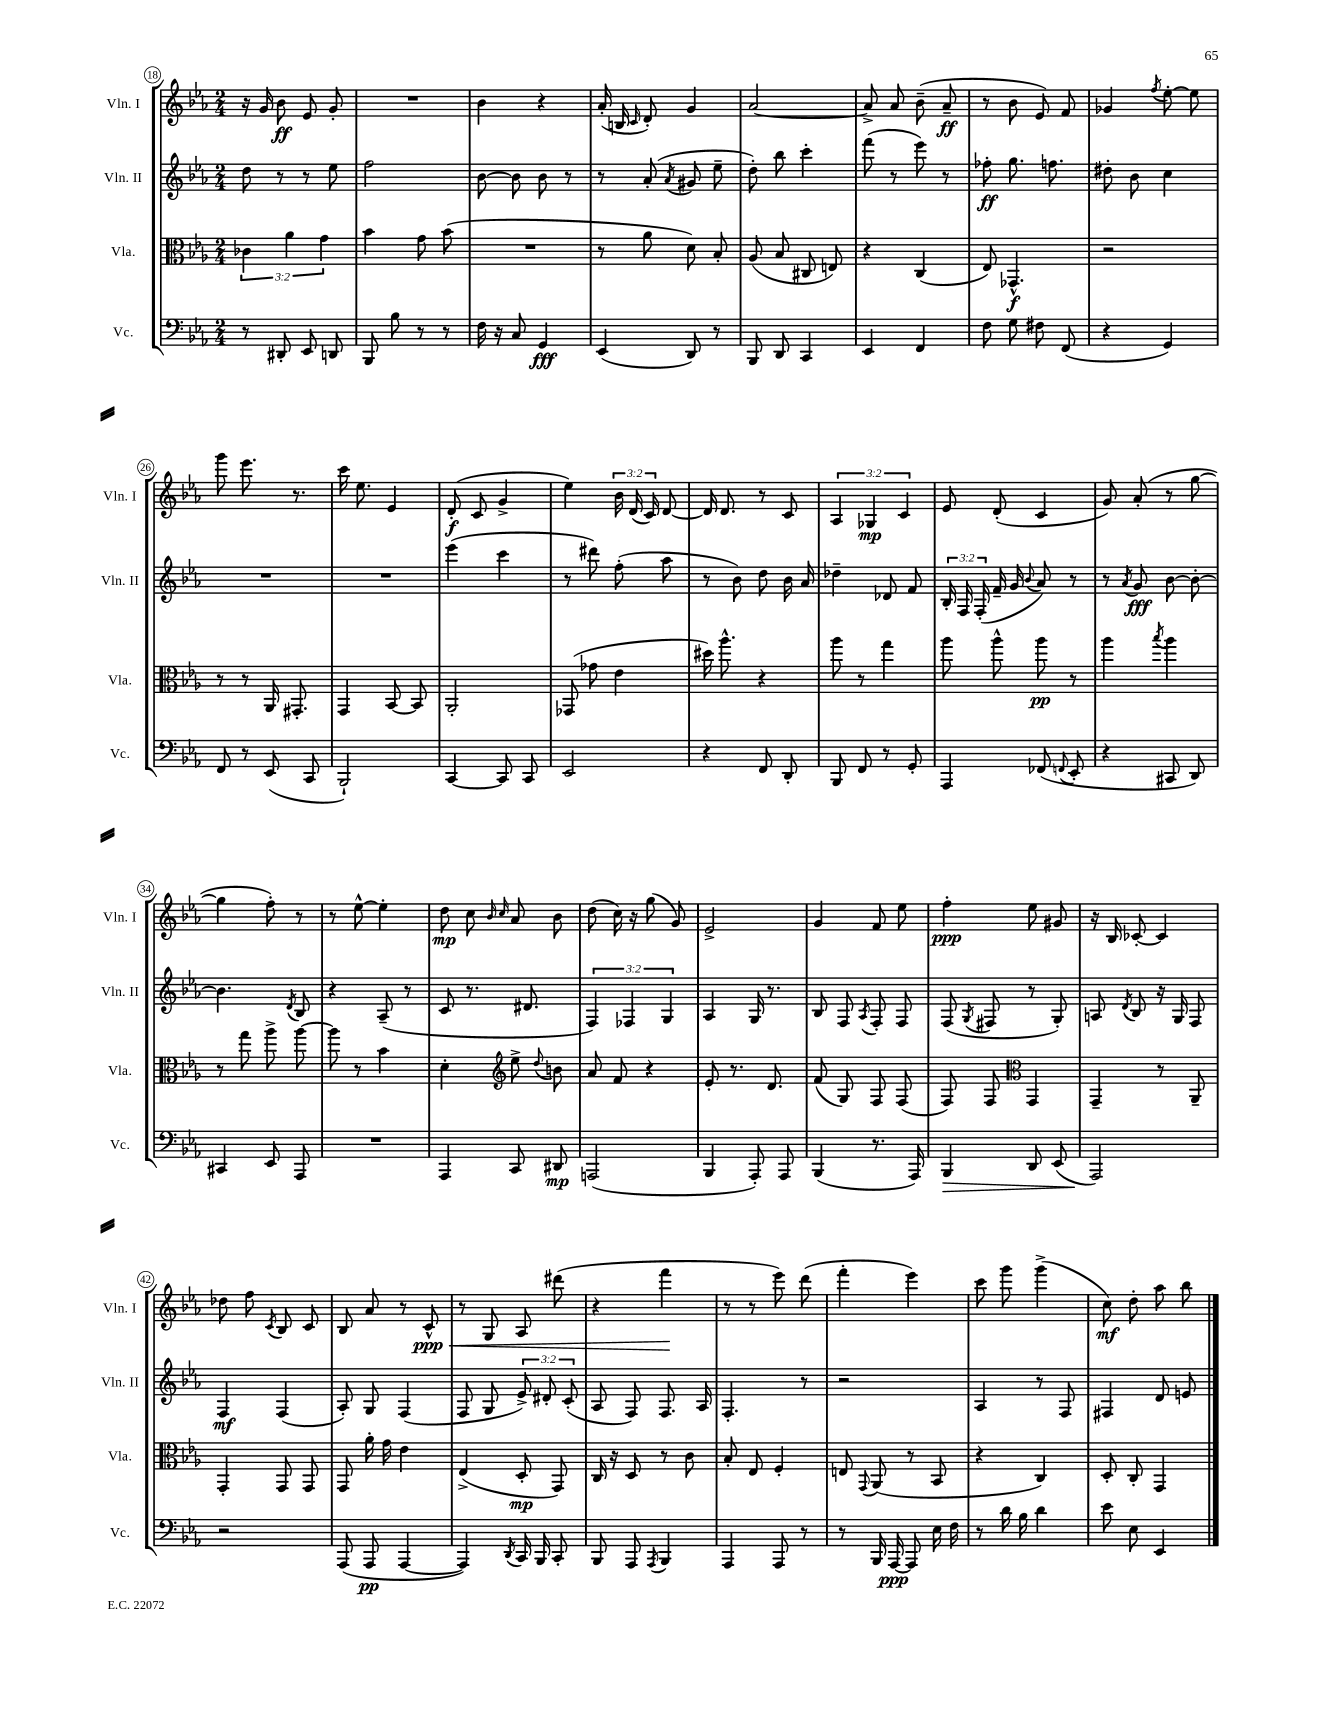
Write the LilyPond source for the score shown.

<<
\new StaffGroup <<
\new Staff = "s0" \with { instrumentName = "Vln. I" shortInstrumentName = "Vln. I" } {
    \clef treble \key ees \major \numericTimeSignature \time 2/4 \override Staff.TupletNumber.text = #tuplet-number::calc-fraction-text
    \autoBeamOff r16 g'16 bes'8\ff ees'8 g'8-. |
    R2 |
    bes'4 r4 |
    aes'16-.( b16 \grace { c'16 } d'8-.) g'4 |
    aes'2~ |
    aes'8-> aes'8 bes'8--( aes'8--\ff |
    r8 bes'8 ees'8) f'8 |
    ges'4 \acciaccatura { f''8 } ees''8~-. ees''8 |
    g'''8 ees'''8. r8. |
    c'''16 ees''8. ees'4 |
    d'8-.\f( c'8 g'4-> |
    ees''4) \tuplet 3/2 { bes'16 d'16( c'16) } d'8~ |
    d'16 d'8. r8 c'8 |
    \tuplet 3/2 { aes4 ges4\mp c'4 } |
    ees'8 d'8-.( c'4 |
    g'8) aes'8-.( r8 g''8~ |
    g''4 f''8-.) r8 |
    r8 ees''8~-^ ees''4-. |
    d''8\mp c''8 \grace { bes'16 c''16 } aes'8 bes'8 |
    d''8( c''16) r16 g''8( g'8) |
    ees'2-> |
    g'4 f'8 ees''8 |
    f''4-.\ppp ees''8 gis'8 |
    r16 bes16 ces'8~-. ces'4 |
    des''8 f''8 \acciaccatura { c'8 } bes8 c'8 |
    bes8 aes'8 r8 c'8-^\ppp\< |
    r8 g8 aes8 dis'''8( |
    r4 f'''4\! |
    r8 r8 ees'''8) d'''8( |
    f'''4-. ees'''4) |
    c'''8 g'''8 g'''4->( |
    c''8\mf) d''8-. aes''8 bes''8 \bar "|." |
}
\new Staff = "s1" \with { instrumentName = "Vln. II" shortInstrumentName = "Vln. II" } {
    \clef treble \key ees \major \numericTimeSignature \time 2/4 \override Staff.TupletNumber.text = #tuplet-number::calc-fraction-text
    \autoBeamOff d''8 r8 r8 ees''8 |
    f''2 |
    bes'8~ bes'8 bes'8 r8 |
    r8 aes'8-.( \acciaccatura { aes'8 } gis'8 ees''8-- |
    d''8-.) bes''8 c'''4-. |
    f'''8( r8 ees'''8) r8 |
    fes''8-.\ff g''8. f''8. |
    dis''8-. bes'8 c''4 |
    R2 |
    R2 |
    ees'''4( c'''4 |
    r8 dis'''8) f''8-.( aes''8 |
    r8 bes'8) d''8 bes'16 aes'16 |
    des''4-- des'8 f'8 |
    \tuplet 3/2 { bes16-. f16 f16-.( } f'16-- g'16 \appoggiatura { bes'8 } aes'8) r8 |
    r8 \acciaccatura { aes'8 } g'8\fff bes'8~ bes'8~-. |
    bes'4. \acciaccatura { d'8 } bes8 |
    r4 aes8--( r8 |
    c'8 r8. dis'8. |
    \tuplet 3/2 { f4) fes4 g4 } |
    aes4 g16 r8. |
    bes8 f8 \acciaccatura { aes8 } f8-. f8 |
    f8( \acciaccatura { g8 } fis8 r8 g8-.) |
    a8 \acciaccatura { d'8 } bes8 r16 g16 f8 |
    f4\mf f4( |
    aes8-.) g8 f4( |
    f8 g8 \tuplet 3/2 { ees'8->) dis'8-. c'8-.( } |
    aes8 f8) f8. aes16 |
    f4.-. r8 |
    r2 |
    aes4 r8 f8 |
    fis4 d'8 e'8 \bar "|." |
}
\new Staff = "s2" \with { instrumentName = "Vla." shortInstrumentName = "Vla." } {
    \clef alto \key ees \major \numericTimeSignature \time 2/4 \override Staff.TupletNumber.text = #tuplet-number::calc-fraction-text
    \autoBeamOff \tuplet 3/2 { ces'4 aes'4 g'4 } |
    bes'4 g'8 bes'8( |
    R2 |
    r8 aes'8 d'8) bes8-. |
    aes8( bes8 cis8 e8) |
    r4 c4( |
    ees8) ges,4.-^\f |
    r2 |
    r8 r8 aes,16 gis,8.-. |
    g,4 bes,8~ bes,8 |
    aes,2-. |
    ges,8( ges'8 ees'4 |
    dis''16) aes''8.-^ r4 |
    aes''8 r8 g''4 |
    aes''8 aes''8-^ aes''8\pp r8 |
    aes''4 \acciaccatura { bes''8 } aes''4 |
    r8 g''8 aes''8-> aes''8~ |
    aes''8 r8 bes'4 |
    d'4-. \clef treble ees''8-> \appoggiatura { d''8 } b'8 |
    aes'8 f'8 r4 |
    ees'8-. r8. d'8. |
    f'8( g8) f8 f8( |
    f8) f8 \clef alto g,4 |
    g,4-- r8 aes,8-- |
    g,4-. g,8 g,8 |
    g,8 aes'16-. g'16 ees'4 |
    ees4->( d8-.\mp g,8) |
    c16 r16 d8 r8 c'8 |
    bes8-. ees8 f4-. |
    e8 \appoggiatura { g,8 } aes,8( r8 bes,8 |
    r4 c4) |
    d8-. c8-. g,4 \bar "|." |
}
\new Staff = "s3" \with { instrumentName = "Vc." shortInstrumentName = "Vc." } {
    \clef bass \key ees \major \numericTimeSignature \time 2/4
    \autoBeamOff r8 dis,8-. ees,8 d,8 |
    bes,,8 bes8 r8 r8 |
    f16 r16 c8 g,4\fff |
    ees,4( d,8) r8 |
    bes,,8 d,8 c,4 |
    ees,4 f,4 |
    f8 g8 fis8 f,8( |
    r4 g,4) |
    f,8 r8 ees,8( c,8 |
    bes,,2-!) |
    c,4~ c,8 c,8 |
    ees,2 |
    r4 f,8 d,8-. |
    bes,,8 f,8 r8 g,8-. |
    aes,,4 fes,8( \appoggiatura { f,8 } ees,8-. |
    r4 cis,8 d,8) |
    cis,4 ees,8 aes,,8 |
    R2 |
    aes,,4 c,8 dis,8\mp |
    a,,2( |
    bes,,4 aes,,8-.) aes,,8 |
    bes,,4( r8. aes,,16) |
    bes,,4\> d,8 ees,8( |
    aes,,2\!) |
    r2 |
    aes,,8( aes,,8\pp aes,,4~ |
    aes,,4) \acciaccatura { d,8 } c,16 bes,,16 c,8-. |
    bes,,8 aes,,8 \acciaccatura { aes,,8 } bes,,4 |
    aes,,4 aes,,8 r8 |
    r8 bes,,16 aes,,16~\ppp aes,,8 ees16 f16 |
    r8 d'16 bes16 d'4 |
    ees'8 ees8 ees,4 \bar "|." |
}
>>
>>
\layout { \context { \Score currentBarNumber = #18 \override BarNumber.stencil = #(make-stencil-circler 0.1 0.3 ly:text-interface::print) } }
